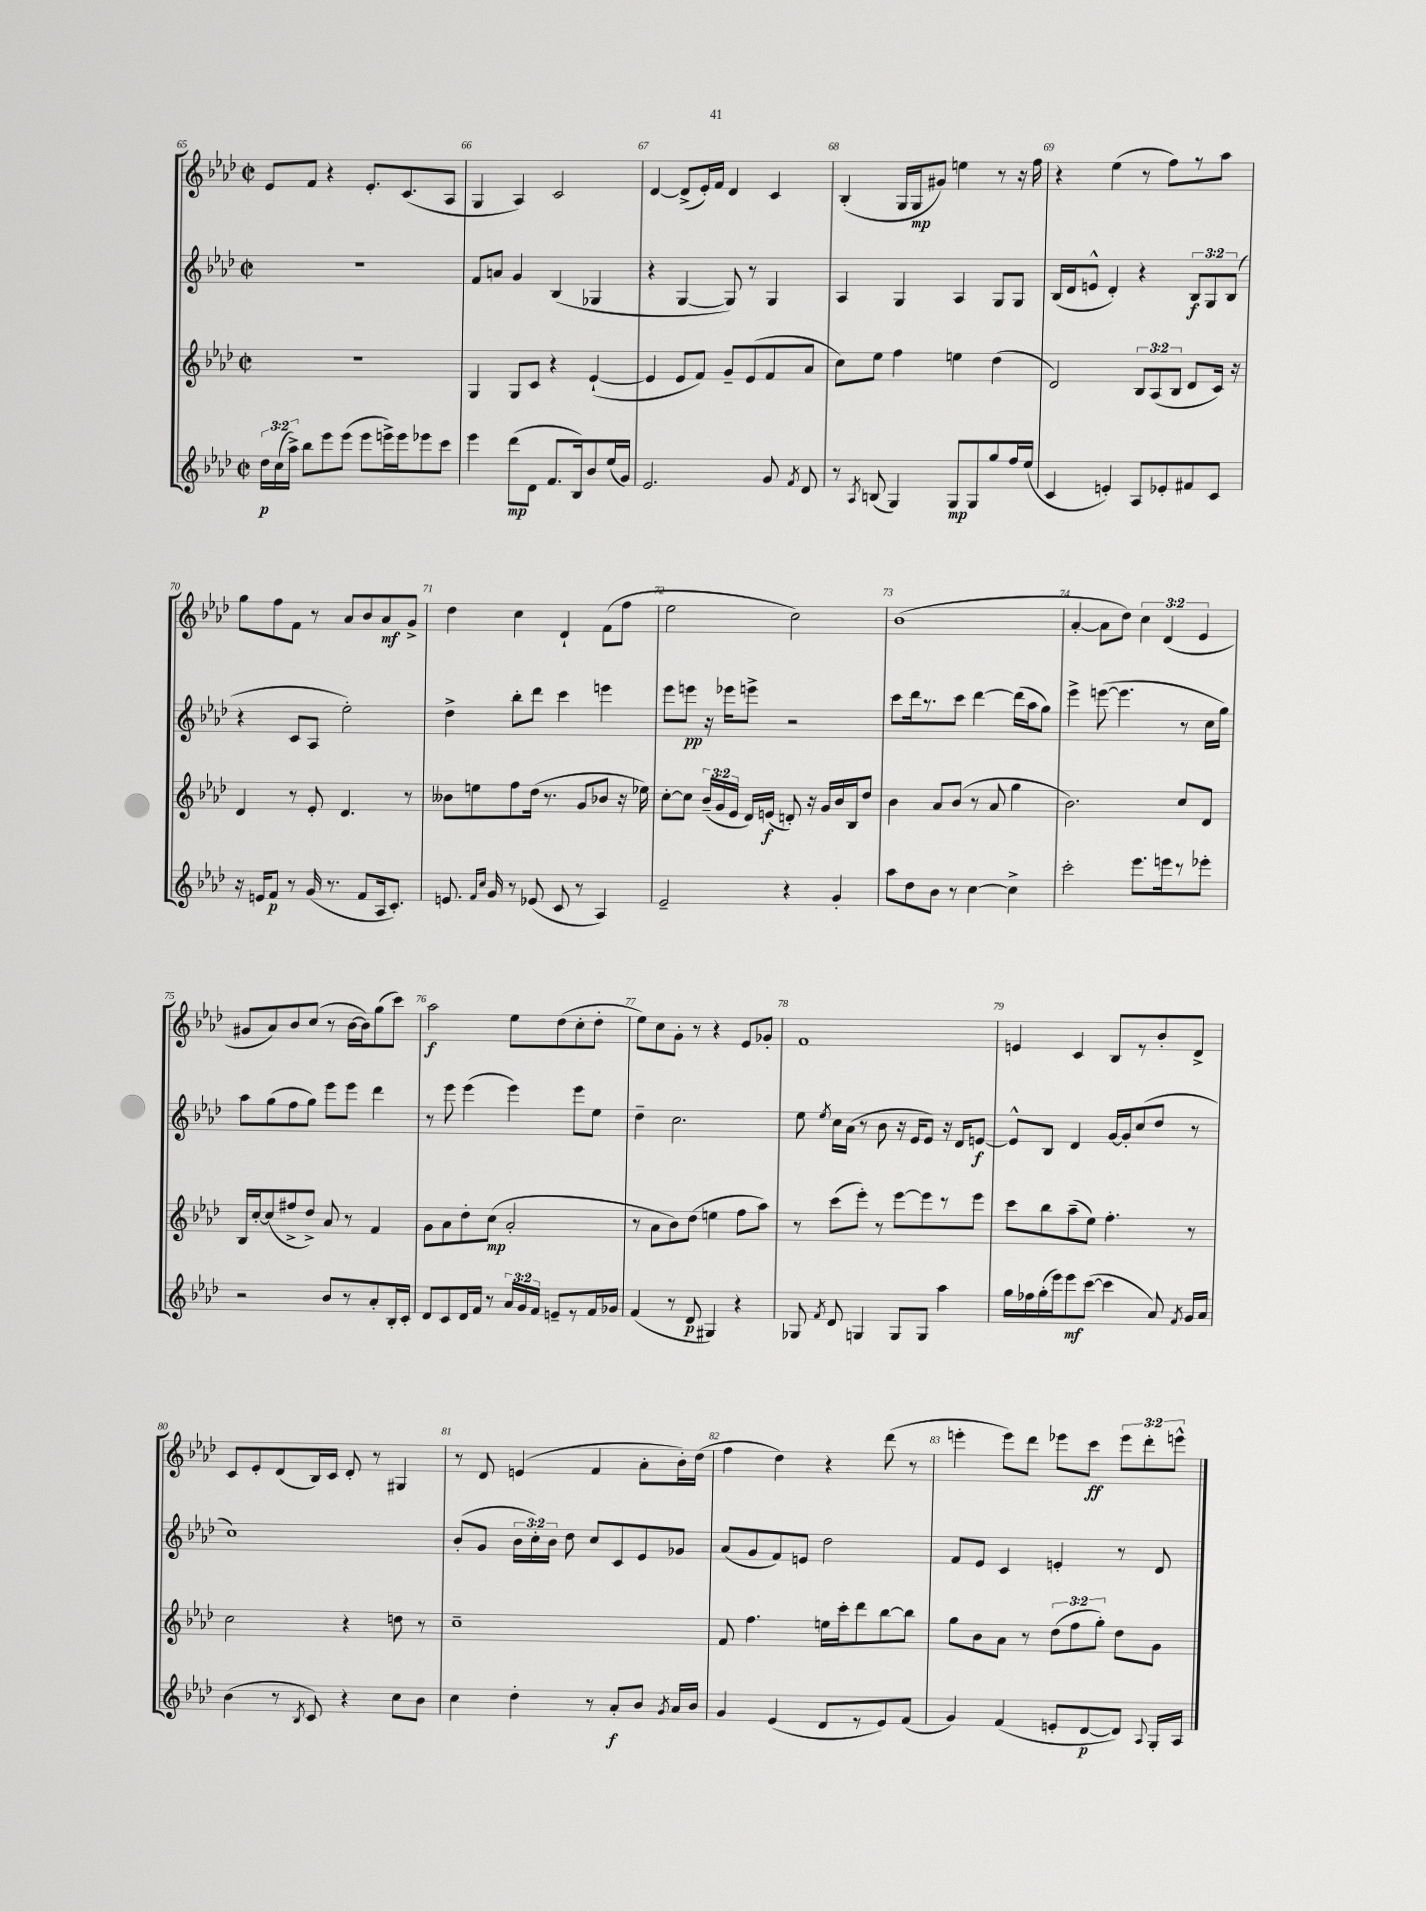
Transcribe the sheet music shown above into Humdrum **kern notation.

**kern	**kern	**kern	**kern
*staff4	*staff3	*staff2	*staff1
*clefG2	*clefG2	*clefG2	*clefG2
*k[b-e-a-d-]	*k[b-e-a-d-]	*k[b-e-a-d-]	*k[b-e-a-d-]
*M2/2	*M2/2	*M2/2	*M2/2
*met(c|)	*met(c|)	*met(c|)	*met(c|)
24dd-	1r	1r	8e-
(24cc	.	.	.
24aa-^)	.	.	.
8bb-	.	.	8f
8eee-	.	.	4r
(8eee-	.	.	.
8eee-	.	.	8.e-'
16eee^)	.	.	.
16eee	.	.	(8.c
8eee-	.	.	.
8ccc	.	.	8A-
=	=	=	=
4eee-	4G	8f	4G
.	.	8a	.
(8ddd-	8G	4g	4A-)
8d-	8c	.	.
8.f	4r	(4B-	2c
16B-)	.	.	.
8b-	([4e-`	4G-	.
(16ee-	.	.	.
16g)	.	.	.
=	=	=	=
2.e-	4e-]	4r	[4d-
.	8e-	[4G	(8d-^]
.	8f)	.	16e-')
.	.	.	16f
.	8g~	8G])	4d-
.	(8e-	8r	.
8g	8f	4G	4c
8qf	.	.	.
8d-	8a-	.	.
=	=	=	=
8r	8cc)	4A-	(4B-'
8qA-	.	.	.
(8B	8ee-	.	.
4G)	4ff	4G	16G
.	.	.	16G
.	.	.	8g#)
8G	4ee	4A-	4ee
8G	.	.	.
8gg	(4dd-	8G	8r
16ff	.	8G	16r
(16ee-	.	.	16ff
=	=	=	=
4c	2d-)	(16B-	4r
.	.	16d-	.
.	.	8e^^	.
4e')	.	4d-')	(4ee-
8A-	12B-	4r	8r
.	(12A-	.	.
8e-'	.	.	8ff)
.	12B-	.	.
8f#	8d-	12B-	8r
.	.	12G	.
8c	16c)	.	8aa-
.	.	(12B-	.
.	16r	.	.
=	=	=	=
16r	4d-	4r	8gg
16e	.	.	.
8f	.	.	8ff
8r	8r	8c	8f
(16g	8e-'	8A-	8r
8.r	.	.	.
.	4.d-	2ee-')	8a-
8f	.	.	8b-
16A-	.	.	8a-
8.c')	.	.	.
.	8r	.	8g^
=	=	=	=
8.e	8b--	4dd-^	4dd-
.	8ee	.	.
16qqf	.	.	.
16qqcc	.	.	.
16g	.	.	.
8r	8ff	8bb-'	4cc
(8e-	(16dd-	8ddd-	.
.	8.r	.	.
8c	.	4ccc	4d-`
8r	8g	.	.
4A-)	8b-	4eee	(8f
.	16r	.	8ff
.	16ee-)	.	.
=	=	=	=
2e-~	[8cc'	8eee-	2ee-
.	8cc]	8eee	.
.	(24b-~	16r	.
.	24g	.	.
.	.	16eee-	.
.	24e-	.	.
.	16d-)	8eee^	.
.	(16e	.	.
4r	8d')	2r	2cc)
.	16r	.	.
.	16g	.	.
4g'	16b-	.	.
.	16B-	.	.
.	8dd-	.	.
=	=	=	=
8aa-	4b-	8ccc	(1b-
8dd-	.	16ddd-	.
.	.	8.r	.
8b-	8a-	.	.
8r	(8b-	8ccc	.
[4cc	8r	[4ddd-	.
.	8a-	.	.
4cc^]	4gg	(16ddd-]	.
.	.	16aa-	.
.	.	8gg)	.
=	=	=	=
2ccc'	2.b-)	4eee-^	[4a-'
.	.	([8eee	8a-]
.	.	4.eee]	8dd-)
8.eee-	.	.	6cc
.	.	.	(6d-
16eee	.	.	.
8r	8cc	8r	.
.	.	.	6e-
8eee-'	8d-	16cc	.
.	.	16gg)	.
=	=	=	=
2r	16B-	8aa-	8g#
.	[16cc'	.	.
.	(8cc]	(8gg	8a-)
.	8ff#^	8ff	8b-
.	8dd-^)	8gg)	(8cc
8b-	8a-	8eee-	8r
8r	8r	8eee-	[16b-
.	.	.	16b-])
8a-'	4f	4ddd-	(8gg
16B-'	.	.	8ccc)
16c'	.	.	.
=	=	=	=
8d-	8g	8r	2aa-
8c	8a-	8eee-	.
16d-	8dd-'	(4eee-	.
16f	.	.	.
8r	(8cc	.	.
24a-	2a-'	4eee-)	8ee-
24g	.	.	.
24f	.	.	.
8e~	.	.	(8dd-
8r	.	8eee-	8cc'
16f	.	8ee-	8dd-'
16g-	.	.	.
=	=	=	=
(4f	8r	4dd-~	8ee-)
.	8a-	.	8cc
8r	8b-)	2.cc	8g'
8d-	(8dd-	.	8r
4G#)	4ee	.	4r
4r	8ff	.	8e-
.	8aa-)	.	8g-'
=	=	=	=
8G-	8r	8ee-	1f
8qf	.	8qee-	.
8d-	(8ccc	16cc	.
.	.	(16a-	.
4G	8eee-')	8r	.
.	8r	8b-	.
8G	[8eee-	16r	.
.	.	16e-	.
8G	8eee-]	8e-)	.
4aa-	8r	16r	.
.	.	16d-	.
.	8eee-	[8e	.
=	=	=	=
16gg	8ccc	8e^^]	4e
16ff-	.	.	.
(16gg'	8bb-	8B-	.
16eee-)	.	.	.
8eee-	(8aa-~	4d-	4c
([8ccc	8ee-)	.	.
4ccc]	4.ff'	[16g	8B-
.	.	16g']	.
.	.	(8cc	8r
8a-)	.	8dd-	8b-'
8qf	.	.	.
16g	8r	8r	8d-^
16a-	.	.	.
=	=	=	=
(4b-	2cc	1cc)	8c
.	.	.	8e-'
8r	.	.	(8d-
8qB-	.	.	.
8c)	.	.	16B-)
.	.	.	16c
4r	4r	.	8d-'
.	.	.	8r
8cc	8dd	.	4G#
8b-	8r	.	.
=	=	=	=
4cc	1cc~	(8b-'	8r
.	.	8g	8d-
4dd-'	.	24b-	(4e
.	.	24cc')	.
.	.	24b-	.
.	.	8dd-	.
8r	.	8cc	4f
8a-'	.	8c	.
8b-	.	8e-	8a-'
8qg	.	.	.
16a-	.	8g-	16b-')
16b-	.	.	(16dd-
=	=	=	=
4g	8f	(8a-	4ff
.	4.ff	8g	.
(4e-	.	8f)	4dd-)
.	.	8e	.
8d-	16ee	2dd-	4r
.	16ccc'	.	.
8r	8ddd-	.	.
8e-)	[8bb-	.	(8ddd-
(8f	8bb-]	.	8r
=	=	=	=
4g)	8gg	8f	4eee'
.	8b-	8e-	.
(4f	8a-	4c	8eee)
.	8r	.	8ddd-
8e'	(12dd-	4e'	8eee-
.	12ff	.	.
[8d-	.	.	8ccc
.	12gg')	.	.
8d-])	8dd-	8r	12eee-
.	.	.	12ddd-'
8qqA-	.	.	.
16G'	8g	8d-	.
.	.	.	12eee^^
16A-	.	.	.
==	==	==	==
*-	*-	*-	*-
